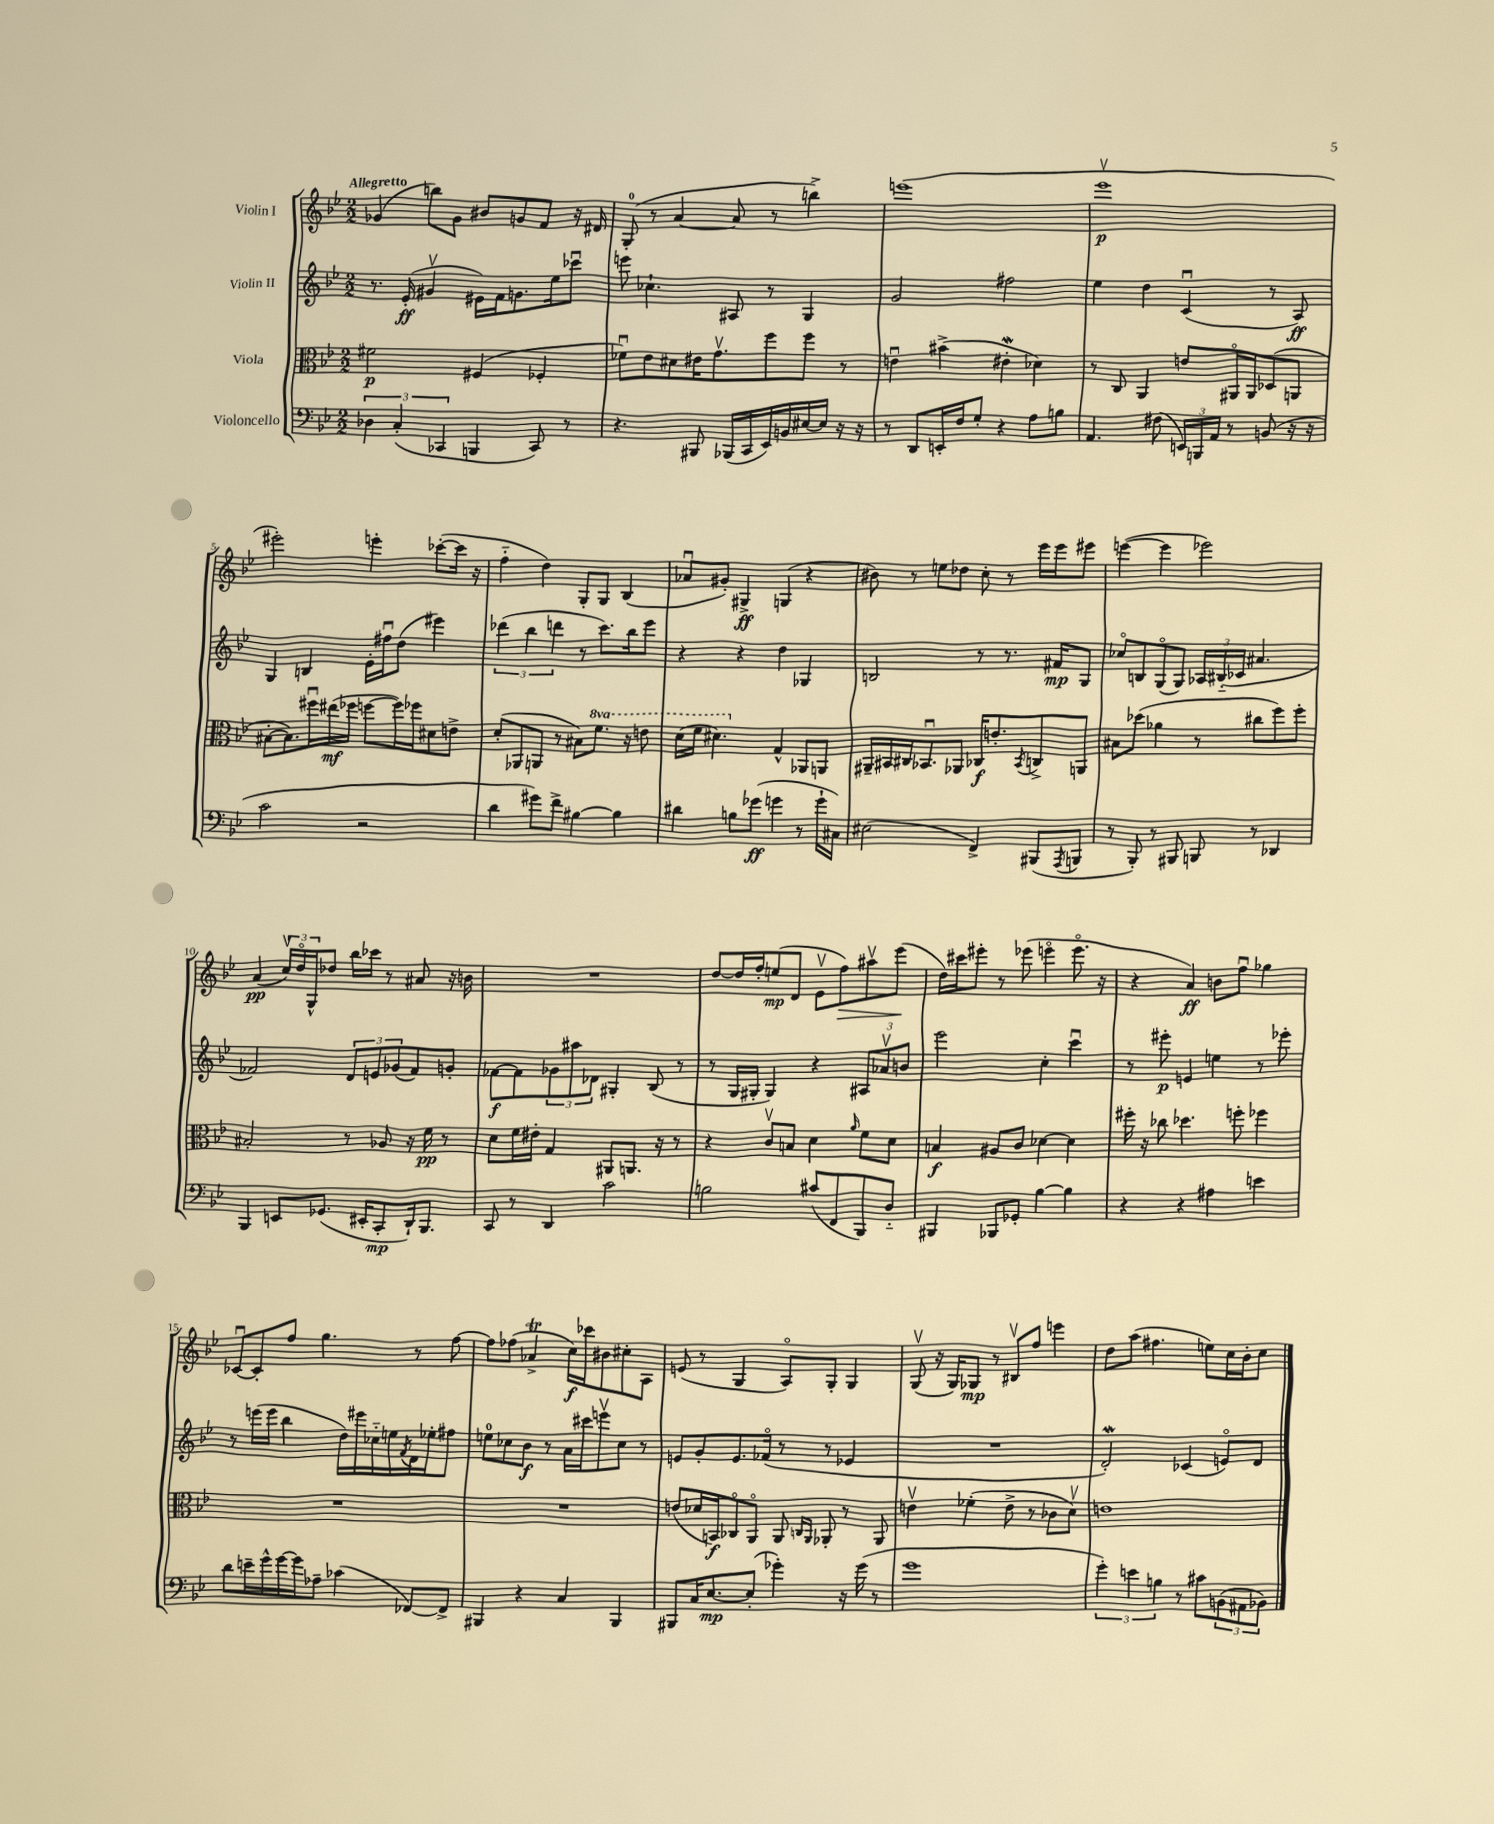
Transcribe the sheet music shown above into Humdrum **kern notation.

**kern	**kern	**kern	**kern
*staff4	*staff3	*staff2	*staff1
*clefF4	*clefC3	*clefG2	*clefG2
*k[b-e-]	*k[b-e-]	*k[b-e-]	*k[b-e-]
*M2/2	*M2/2	*M2/2	*M2/2
6D-	2f#	8.r	(4g-
(6C'	.	.	.
.	.	(16e-'	.
.	.	4g#v	8bb)
6CC-	.	.	.
.	.	.	8g-
4BBB	(4F#	16e#)	8b#
.	.	16f	.
.	.	8.g	8g
8CC-)	4F-'	.	8f
.	.	16ee-	.
8r	.	8ccc-u	16r
.	.	.	16d#
=	=	=	=
4.r	8f-u)	8eee	(8G'
.	8e-	4.cc-`	8r
.	8d#	.	[4a
8BBB#	16e#	.	.
.	8.gv	.	.
(16BBB-	.	8A#	8a]
16CC	.	.	.
16EE-)	8ff	8r	8r
16BB	.	.	.
[16E#	8ff	4G	4bb^)
16E#]	.	.	.
16r	8r	.	.
16r	.	.	.
=	=	=	=
8r	4eu	2g	(1eee
8DD	.	.	.
16EE'	(4b#^	.	.
16F	.	.	.
8G'	.	.	.
4r	4e#'	2ff#	.
8A	4d-)	.	.
8B	.	.	.
=	=	=	=
4.AA	8r	4ee-	1eee-v
.	8C	.	.
.	4AA	4dd	.
(8F#	.	.	.
24EE)	8e	(4cu	.
24BBB	.	.	.
24AA	.	.	.
8r	16AA#o	.	.
.	16AA#	.	.
(8BB	(8D-	8r	.
16r	8AA	8A)	.
16r	.	.	.
=	=	=	=
2c	[8B#'	4G	2eee#')
.	8.B#])	.	.
.	.	4B	.
.	16ff#u	.	.
.	(16ee#	.	.
.	16ff-	.	.
2r	[8ff	16e-'	4eee'
.	.	16ff#u	.
.	16ff])	(8dd	.
.	16ff-	.	.
.	8d#	4eee#)	([8ccc-'
.	8e^	.	16ccc-]
.	.	.	16r
=	=	=	=
4d	(8d'	(6ddd-	4ff'~
.	8AA-	.	.
.	.	6bb-	.
8g#)	8AA	.	4dd)
.	.	6ddd	.
8f^	8r	.	.
[4B#	8B#)	8r	8G'
.	8.ff	8.ccc)	8G
4B#]	.	.	(4B-
.	16r	16bb-	.
.	8ee	8eee-	.
=	=	=	=
4d#	(16dd	4r	8a-u
.	16ff	.	.
.	4.dd#)	.	8g#')
8B	.	4r	4G#^
(8g-	.	.	.
4g	4G^^	4dd	(4G
8r	8AA-	4G-	4r
16g`	8AA	.	.
16C#)	.	.	.
=	=	=	=
(2E#	16AA#~	2B	8b#)
.	16BB#	.	.
.	16C#	.	8r
.	8.BB-u	.	.
.	.	.	8ee
.	8AA-	.	8dd-
4FF^)	16C-	8r	8cc'
.	8.e'	.	.
.	.	8.r	8r
.	8qBB-	.	.
(8BBB#	8C^	.	16eee-
.	.	16f#	16eee-
8qAAA	.	.	.
8BBB	8AA	8G	8eee#
=	=	=	=
8r	8B#	8cc-o	([4eee
8BBB-')	(8dd-	8B	.
8r	4a-	(8Go	4eee]
8BBB#	.	8G)	.
8BBB	8r	24A-	2eee-)
.	.	(24B#'~	.
.	.	24c-	.
8r	8cc#	4.a#	.
4DD-	8ff)	.	.
.	8ff'	.	.
=	=	=	=
4BBB-	2B#'	2f-)	(4a
8EE	.	.	24ccv)
.	.	.	24ddo
.	.	.	24G^^
(8.GG-	.	.	8dd-
.	8r	12d	16bb-
16EE#'	.	.	16ccc-
.	.	12e	.
8CC'	8A-	.	8r
.	.	(12g-	.
16DD`)	16r	8f-)	8a#
8.BBB-	16f	.	.
.	8r	8g'	16r
.	.	.	16b
=	=	=	=
8CC	8d	[8f-	1r
8r	16f	8f-]	.
.	16e#'	.	.
4DD	4G	12g-	.
.	.	12aa#	.
.	.	12d-	.
2c	8AA#	4G#'	.
.	8.AA	.	.
.	.	(8B-	.
.	16r	.	.
.	8r	8r	.
=	=	=	=
2B	4r	8r	[8dd
.	.	16G	16dd]
.	.	16G#'	16ff'
.	8cv	4G#)	(8ee
.	8B	.	8d
(8c#	4d	4r	8e-v
8FF	.	.	8ff)
.	16qqa	.	.
8BBB-)	8f	12A#	8aa#v
.	.	12a-v	.
8D'~	8d	.	(8eee-
.	.	12b	.
=	=	=	=
4BBB#	4B	2eee-	16dd)
.	.	.	16ccc#
.	.	.	8eee#'
8BBB-	8A#	.	8r
8GG-'	8c	.	(8eee-
[4B-	[4d-	4cc'	4eeeo
4B-]	4d-]	4cccu	8.eeeo
.	.	.	16r
=	=	=	=
4r	16ff#'	8r	4r
.	16r	.	.
.	8cc-	8eee#'	.
4r	4.dd-	4e	4a)
4A#	.	4ee	8b
.	8ff'	.	8ffu
4e	4ff-	8r	4gg-
.	.	8eee-'	.
=	=	=	=
8d	1r	8r	[8c-u
16e~	.	(16eee	8c-']
16g^^	.	16eee	.
[16g	.	4bb-	8ff
16g]	.	.	.
8A-~	.	.	4.gg
(4c-	.	16dd)	.
.	.	16eee#	.
.	.	16cc-'~	.
.	.	16ee	.
.	.	8qf	.
[8FF-)	.	16d	8r
.	.	16ee-'	.
8FF-^]	.	8ff#	[8ff
=	=	=	=
4BBB#	1r	8ee	8ff]
.	.	8cc-	(8ff-
4r	.	8b-	4a-^
.	.	8r	.
4C	.	16a	16cc)
.	.	16ccc#	16ccc-
.	.	8eeev	8b#
4BBB#	.	8cc-	8cc#'
.	.	8r	8A
=	=	=	=
8BBB#	(8e	8e	(8e
16C	16d-	8g'	8r
[8.E-	16BB)	.	.
.	8C-o	8.e	4G
(8E-']	8AAo	.	.
.	.	(16f-o	.
4g-')	8AA	8r	8Ao)
.	16qqC	.	.
.	16qqAA	.	.
.	8AA-'	8r	8G'
16r	8r	4e-	4G
(16g-	.	.	.
8r	8AA-	.	.
=	=	=	=
1g	4ev	1r	(8Gv
.	.	.	16r
.	.	.	16G)
.	(4f-'	.	8G-
.	.	.	8r
.	8e^	.	8B#v
.	8r	.	8ff
.	8c-	.	4eee
.	8dv)	.	.
=	=	=	=
6g')	1e	2d')	8dd
.	.	.	(8aa
6e	.	.	.
.	.	.	4.ff#
6B	.	.	.
8r	.	(4c-	.
8c#	.	.	8ee)
(12BB	.	8eo)	16cc
.	.	.	16b-'
12AA#	.	.	.
.	.	8d	8cc
12BB-)	.	.	.
==	==	==	==
*-	*-	*-	*-
